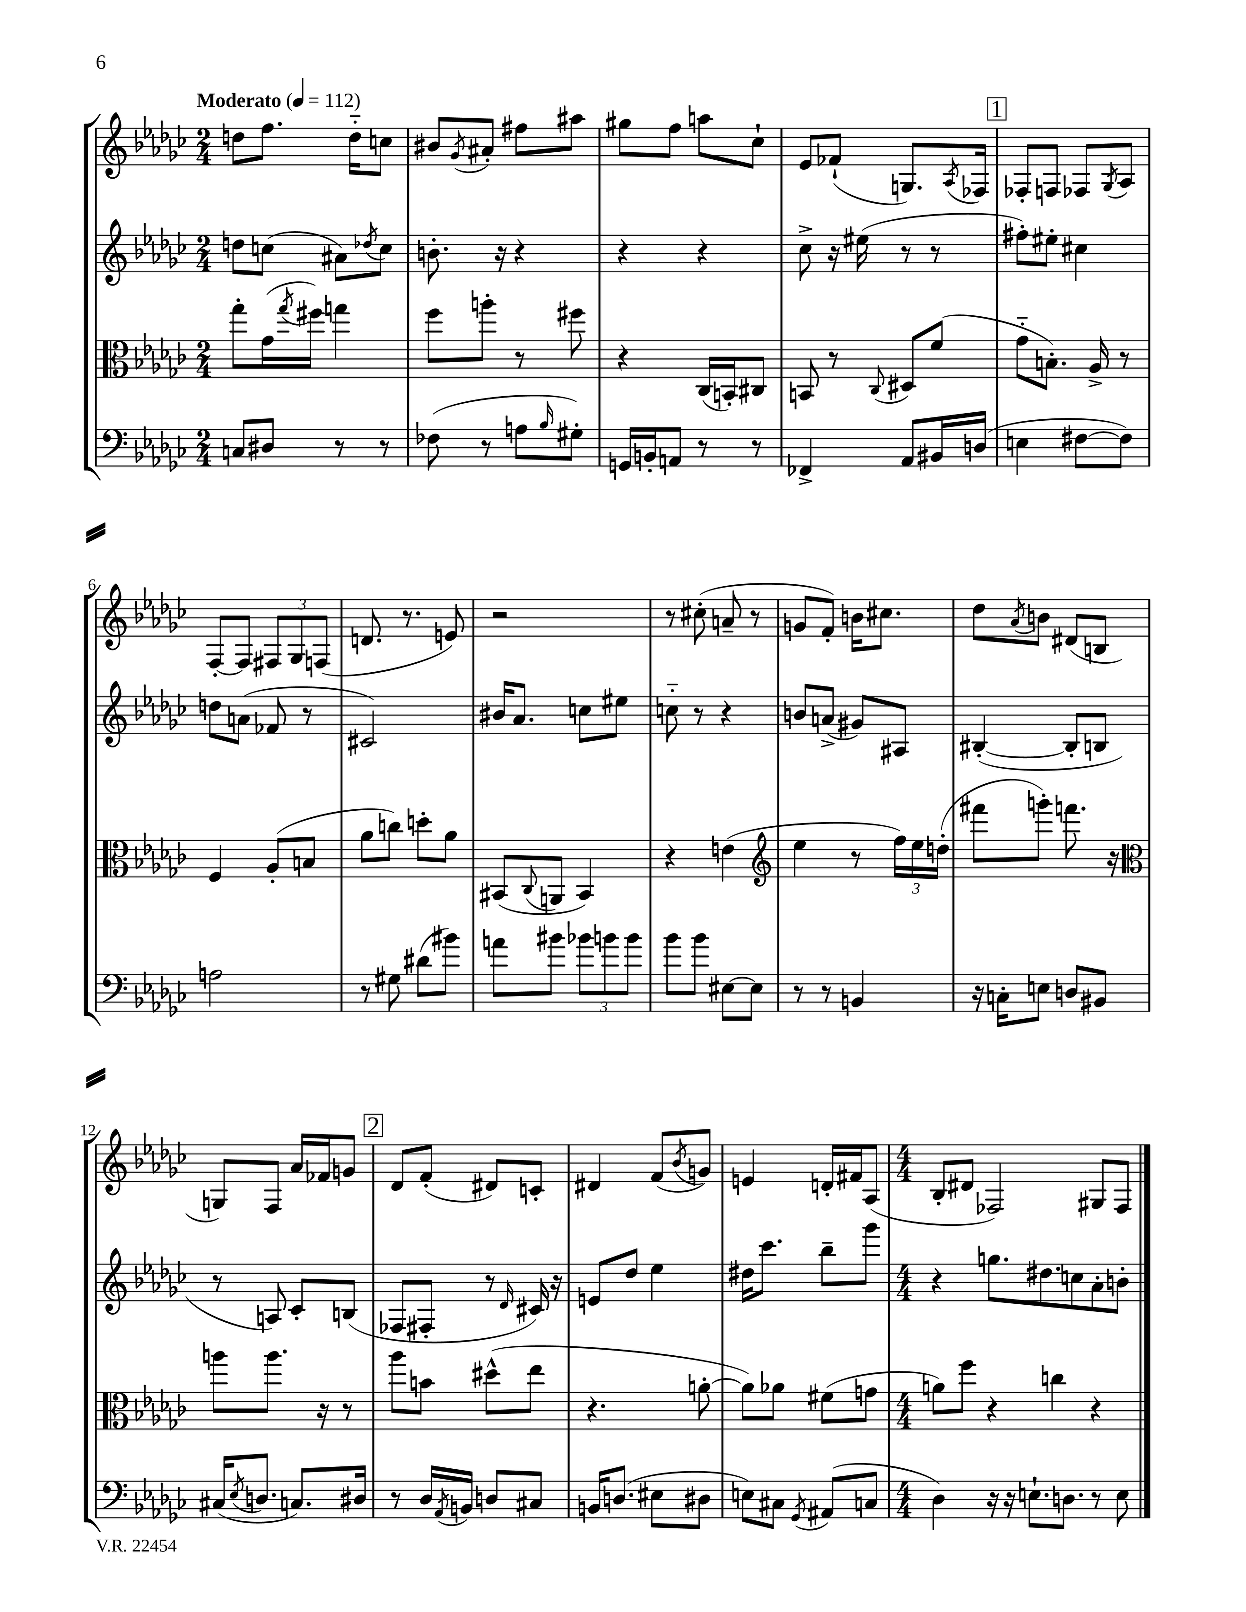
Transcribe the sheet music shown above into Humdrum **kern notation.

**kern	**kern	**kern	**kern
*part4	*part3	*part2	*part1
*staff4	*staff3	*staff2	*staff1
*clefF4	*clefC3	*clefG2	*clefG2
*k[b-e-a-d-g-c-]	*k[b-e-a-d-g-c-]	*k[b-e-a-d-g-c-]	*k[b-e-a-d-g-c-]
*M2/4	*M2/4	*M2/4	*M2/4
*MM112	*MM112	*MM112	*MM112
=1	=1	=1	=1
!	!	!	!LO:TX:a:B:t=Moderato
8Cn/L	8gg-'\L	8ddn\L	8ddn\L
8D#X/J	(16g-\L	(8ccn\J	8.ff\J
.	8qgg-/	.	.
.	16ff#X\JJ)	.	.
8r	4ggn\	8a#X\L)	.
.	.	.	16dd\KL
.	.	8qdd-X/	.
8r	.	8cc\J	8ccn\J
=2	=2	=2	=2
(8F-X\	8ff\L	8.bn'\	8b#X/L
.	.	.	8qg-/
8r	8aan'\J	.	8a#X'/J
.	.	16r	.
8An\L	8r	4r	8ff#X\L
16qqB-/	.	.	.
8G#X'\J)	8ff#X\	.	8aa#X\J
=3	=3	=3	=3
16GGn/LL	4r	4r	8gg#X\L
16BBn'/J	.	.	.
8AAn/J	.	.	8ff\J
8r	(16C-/LL	4r	8aan\L
.	16BBn'/J)	.	.
8r	8C#X/J	.	8cc-`\J
=4	=4	=4	=4
4FF-X^/	8BBn/	8cc-^\	8e-/L
.	8r	16r	(8f-X`/J
.	.	(16ee#X\	.
.	8qqC-/	.	.
8AA-/L	8D#X/L	8r	8.Gn/L)
16BB#X/L	(8f/J	8r	.
.	.	.	8qA-/
(16Dn/JJ	.	.	16F-X/Jk
!!LO:REH:place=s1:t=1
=5	=5	=5	=5
4En\	8g-\L	8ff#X'\L)	8F-X'/L
.	8.Bn'\J)	8ee#X'\J	8Fn/J
[8F#X\L	.	4cc#X\	8F-X/L
.	16A-^/	.	.
.	.	.	8qG-/
8F#\J])	8r	.	8A-/J
!!LO:LB:g=z
=6	=6	=6	=6
2An\	4F/	8ddn\L	[8F'/L
.	.	(8an\J	8F/J]
.	(8A-'/L	8f-X/	12F#X/L
.	.	.	12G-/
.	8Bn/J	8r	.
.	.	.	(12Fn/J
=7	=7	=7	=7
8r	8a-\L	2c#X/)	8.dn/
8G#X\	8ccn\J)	.	.
.	.	.	8.r
(8d#X\L	8ddn'\L	.	.
8b#X\J)	8a-\J	.	8en/)
=8	=8	=8	=8
8an\L	(8BB#X/L	16b#X/KL	2r
.	.	8.a-/J	.
.	8qqC-/	.	.
8b#X\J	8AAn/J	.	.
12b-X\L	4BB#/)	8ccn\L	.
12bn\	.	.	.
.	.	8ee#X\J	.
12b\J	.	.	.
=9	=9	=9	=9
8b-\L	4r	8ccn\	8r
8b-\J	.	8r	(8cc#X'\
[8E#X\L	(4en\	4r	8an~/
8E#\J]	.	.	8r
=10	=10	=10	=10
*	*clefG2	*	*
8r	4ee-\	8bn/L	8gn/L
8r	.	(8an^/J	8f'/J)
4BBn/	8r	8g#X/L)	16bn\KL
.	.	.	8.cc#X\J
.	24ff\LL)	8A#X/J	.
.	24ee-\	.	.
.	(24ddn'\JJ	.	.
=11	=11	=11	=11
16r	8fff#X\L	([4B#X'/	8dd-\L
16Cn'\KL	.	.	.
.	.	.	8qa-/
8En\J	8gggn'\J)	.	8bn\J
8Dn/L	8.fffn\	8B#'/L]	(8d#X/L
8BB#X/J	.	8Bn/J	8Bn/J
.	16r	.	.
!!LO:LB:g=z
=12	=12	=12	=12
*	*clefC3	*	*
(16C#X/KL	8aan\L	8r	8Gn/L)
8qE-/	.	.	.
8.Dn/J	.	.	.
.	8.aa\J	8An/)	8F/J
8.Cn/L)	.	8c-'/L	16a-/LL
.	16r	.	16f-X/J
.	8r	(8Bn/J	8gn/J
16D#X/Jk	.	.	.
!!LO:REH:place=s1:t=2
=13	=13	=13	=13
8r	8aa-\L	8F-X/L	8d-/L
16D-/LL	8bn\J	8F#X'/J	(8f'/J
8qAA-/	.	.	.
16BBn/JJ	.	.	.
8Dn/L	(8dd#X^^\L	8r	8d#X/L)
.	.	16qqd-/	.
8C#X/J	8ee-\J	16c#X/)	8cn'/J
.	.	16r	.
=14	=14	=14	=14
16BBn/KL	4.r	8en/L	4d#X/
(8.Dn/J	.	.	.
.	.	8dd-/J	.
8E#X\L	.	4ee-\	(8f/L
.	.	.	8qb-/
8D#X\J	[8an'\	.	8gn/J)
=15	=15	=15	=15
8En\L)	8a\L])	16dd#X\KL	4en/
.	.	8.ccc-\J	.
8C#X\J	8a-X\J	.	.
8qGG-/	.	.	.
(8AA#X/L	(8f#X\L	8bb-~\L	16dn'/LL
.	.	.	16f#X/J
8Cn/J	8gn\J	8ggg-\J	(8A-/J
=16	=16	=16	=16
*M4/4	*M4/4	*M4/4	*M4/4
4D-\)	8an\L)	4r	8B-'/L
.	8ff\J	.	8d#X/J
16r	4r	8.ggn\L	2F-X/)
16r	.	.	.
8.En`\L	.	.	.
.	.	8.dd#X\	.
.	4ccn\	.	.
8.Dn\J	.	.	.
.	.	8ccn\	.
8r	4r	8a-'\	8G#X/L
8E\	.	8bn'\J	8F-/J
==	==	==	==
*-	*-	*-	*-
